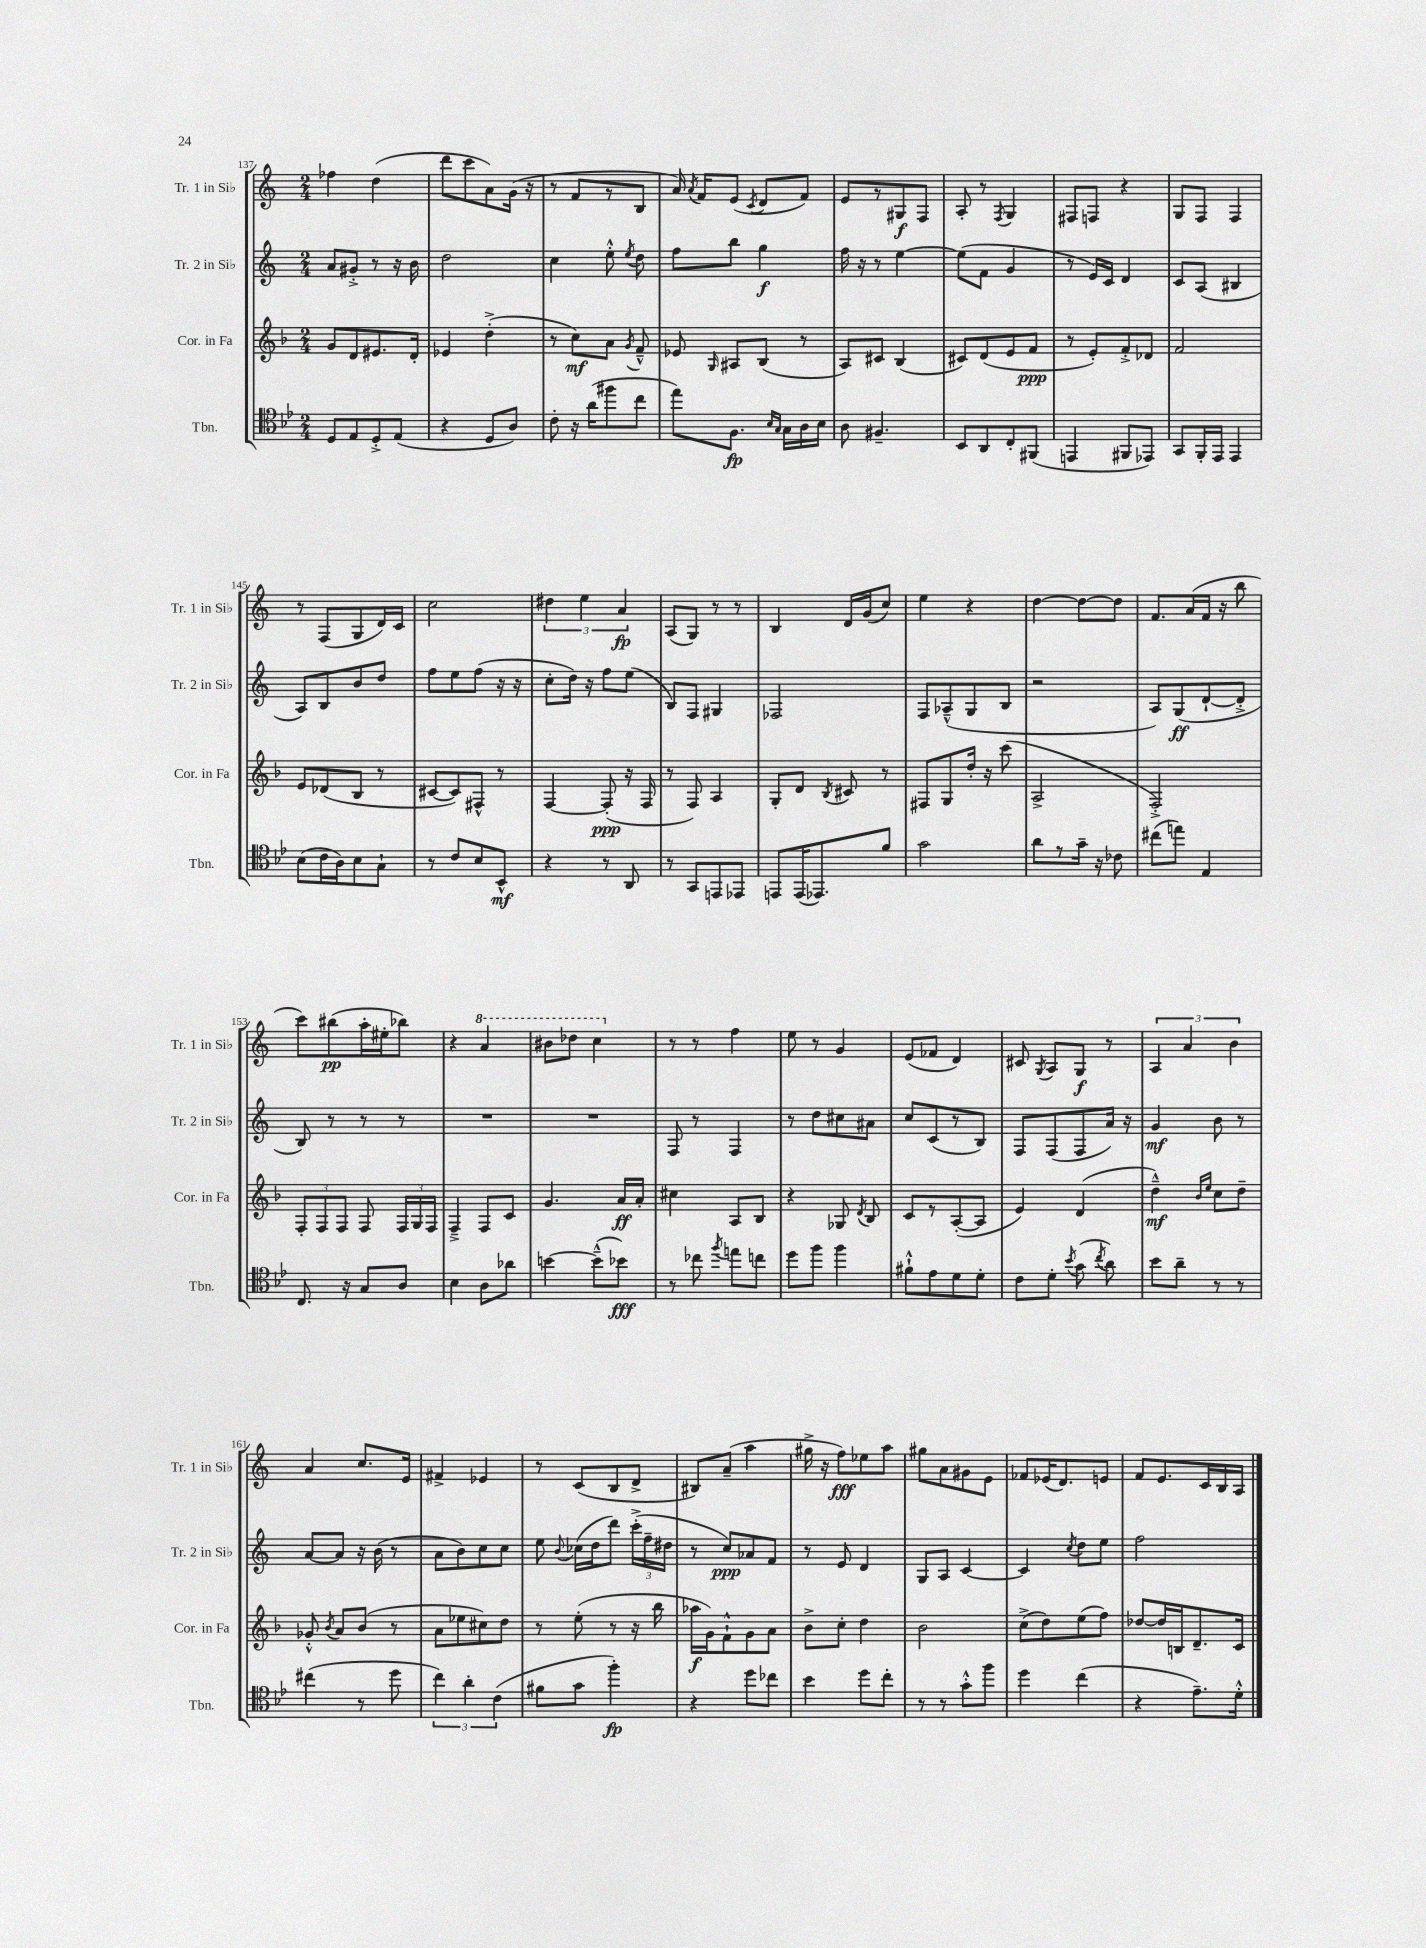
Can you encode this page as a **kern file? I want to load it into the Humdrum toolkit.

**kern	**dynam	**kern	**dynam	**kern	**dynam	**kern	**dynam
*part4	*part4	*part3	*part3	*part2	*part2	*part1	*part1
*staff4	*staff4	*staff3	*staff3	*staff2	*staff2	*staff1	*staff1
*I"Tbn.	*	*I"Cor. in Fa	*	*I"Tr. 2 in Si♭	*	*I"Tr. 1 in Si♭	*
*I'Tbn.	*	*I'Cor. in Fa	*	*I'Tr. 2 in Si♭	*	*I'Tr. 1 in Si♭	*
*clefC4	*	*clefG2	*	*clefG2	*	*clefG2	*
*k[b-e-]	*	*k[b-]	*	*k[]	*	*k[]	*
*M2/4	*	*M2/4	*	*M2/4	*	*M2/4	*
=137	=137	=137	=137	=137	=137	=137	=137
8D/L	.	8g/L	.	8a/L	.	4ff-X\	.
8E-/	.	8d/	.	8g#X'^/J	.	.	.
8D'^/	.	8.e#X/	.	8r	.	(4dd\	.
(8E-/J	.	.	.	16r	.	.	.
.	.	16d'/Jk	.	16b\	.	.	.
=138	=138	=138	=138	=138	=138	=138	=138
4r	.	4e-X/	.	2dd\	.	8ddd\L	.
.	.	.	.	.	.	8ccc\	.
8D/L	.	(4dd'^\	.	.	.	8a\)	.
8A/J)	.	.	.	.	.	(16g\Jk	.
.	.	.	.	.	.	16r	.
=139	=139	=139	=139	=139	=139	=139	=139
8c'\	.	8r	.	4cc\	.	8r	.
16r	.	8cc\L)	mf	.	.	8f/L	.
(16a\KL	.	.	.	.	.	.	.
8ff#X\	.	8a\J	.	8ee'^^\	.	8r	.
.	.	8qg/	.	8qee/	.	.	.
8cc\J	.	8f~^^/	.	8dd\	.	8B/J	.
=140	=140	=140	=140	=140	=140	=140	=140
8ee-\L)	.	8e-X/	.	8ff\L	.	16a/)	.
.	.	.	.	.	.	8qa/	.
.	.	.	.	.	.	16f/KL	.
.	.	16qqG/	.	.	.	.	.
8.F\J	fp	8A#X/L	.	8bb\J	.	(8e/J	.
.	.	.	.	.	.	8qc/	.
.	.	(8B-/J	.	4gg\	f	8d/L	.
16qqB-/LL	.	.	.	.	.	.	.
16qqG/JJ	.	.	.	.	.	.	.
16G\LL	.	.	.	.	.	.	.
16A\	.	8r	.	.	.	8f/J)	.
16B-\JJ	.	.	.	.	.	.	.
=141	=141	=141	=141	=141	=141	=141	=141
8A\	.	8A/L)	.	16ff\	.	8e/L	.
.	.	.	.	16r	.	.	.
4.F#X~/	.	8c#X/J	.	8r	.	8r	.
.	.	(4B-/	.	[4ee\	.	8G#X/	f
.	.	.	.	.	.	8F/J	.
=142	=142	=142	=142	=142	=142	=142	=142
8BB-/L	.	8c#X/L)	.	(8ee\L]	.	8A'/	.
8AA/	.	(8d/	.	8f\J	.	8r	.
.	.	.	.	.	.	8qF/	.
8C'/	.	8e/	.	4g/	.	4G/	.
(8FF#X/J	.	8f/J	ppp	.	.	.	.
=143	=143	=143	=143	=143	=143	=143	=143
4EEn/	.	8r	.	8r	.	8F#X/L	.
.	.	8e'/L)	.	16e/LL)	.	8Fn/J	.
.	.	.	.	16c/JJ	.	.	.
8FF#X/L	.	8f'^/	.	4d/	.	4r	.
8EE-X/J)	.	8d-X/J	.	.	.	.	.
=144	=144	=144	=144	=144	=144	=144	=144
8GG/L	.	2f/	.	8c/L	.	8G/L	.
16FF'/L	.	.	.	(8A/J	.	8F/J	.
16EE-/JJ	.	.	.	.	.	.	.
4EE-/	.	.	.	4B#X/	.	4F/	.
!!LO:LB:g=z
=145	=145	=145	=145	=145	=145	=145	=145
(8B-\L	.	8e/L	.	8A/L)	.	8r	.
16c\L	.	(8d-X/	.	8B/	.	(8F/L	.
16A\J)	.	.	.	.	.	.	.
8B-\	.	8B-/J	.	8b/	.	8G/	.
8G`\J	.	8r	.	8dd/J	.	16d/L)	.
.	.	.	.	.	.	16c/JJ	.
=146	=146	=146	=146	=146	=146	=146	=146
8r	.	[8c#X/L	.	8ff\L	.	2cc\	.
8c/L	.	8c#/])	.	8ee\	.	.	.
8B-/	.	8F#X^^/J	.	(8ff\J	.	.	.
8BB-^^/J	mf	8r	.	16r	.	.	.
.	.	.	.	16r	.	.	.
=147	=147	=147	=147	=147	=147	=147	=147
4r	.	[4F/	.	8cc'\L	.	6dd#X\	.
.	.	.	.	16dd\Jk)	.	.	.
.	.	.	.	.	.	6ee\	.
.	.	.	.	16r	.	.	.
8r	.	(8F'/]	ppp	8ff\L	.	.	.
.	.	.	.	.	.	6a/	fp
8AA/	.	16r	.	(8ee\J	.	.	.
.	.	16F/	.	.	.	.	.
=148	=148	=148	=148	=148	=148	=148	=148
8r	.	8r	.	8B/L)	.	(8A/L	.
8GG/L	.	8F/)	.	8F/J	.	8G/J)	.
8EEn/	.	4A/	.	4G#X/	.	8r	.
8EE-X/J	.	.	.	.	.	8r	.
=149	=149	=149	=149	=149	=149	=149	=149
8EEn/L	.	8G'/L	.	2F-X/	.	4B/	.
(16EE/K	.	8d/J	.	.	.	.	.
8.EE-X/)	.	.	.	.	.	.	.
.	.	8qB-/	.	.	.	.	.
.	.	8c#X/	.	.	.	16d/LL	.
.	.	.	.	.	.	(16g/J	.
8f/J	.	8r	.	.	.	8cc/J)	.
=150	=150	=150	=150	=150	=150	=150	=150
2g\	.	8F#X/L	.	8F/L	.	4ee\	.
.	.	8G/	.	(8A-X~^^/	.	.	.
.	.	16dd'/Jk	.	8G/	.	4r	.
.	.	16r	.	.	.	.	.
.	.	(8ccc\	.	8B/J	.	.	.
=151	=151	=151	=151	=151	=151	=151	=151
8a\L	.	2A^/	.	2r	.	[4dd\	.
8r	.	.	.	.	.	.	.
16g~\Jk	.	.	.	.	.	8dd\L_	.
16r	.	.	.	.	.	.	.
8c-X\	.	.	.	.	.	8dd\J]	.
=152	=152	=152	=152	=152	=152	=152	=152
(8cc#X\L	.	2F'^/)	.	8A/L)	.	8.f/L	.
8een\J)	.	.	.	(8G/	ff	.	.
.	.	.	.	.	.	(16a/L	.
4E-/	.	.	.	[8d`/	.	16f/JJ	.
.	.	.	.	.	.	16r	.
.	.	.	.	8d'^/J]	.	8bb\	.
!!LO:LB:g=z
=153	=153	=153	=153	=153	=153	=153	=153
8.C/	.	12F'/L	.	8B/)	.	8ccc\L)	.
.	.	12F/	.	.	.	.	.
.	.	.	.	8r	.	(8bb#X\	pp
.	.	12F/J	.	.	.	.	.
16r	.	.	.	.	.	.	.
8G/L	.	8F/	.	8r	.	16aa'\L	.
.	.	.	.	.	.	16ee#X'\J	.
8A/J	.	24F/LL	.	8r	.	8bb-X\J)	.
.	.	24G/	.	.	.	.	.
.	.	24F/JJ	.	.	.	.	.
=154	=154	=154	=154	=154	=154	=154	=154
4B-\	.	4F~^/	.	2r	.	4r	.
*	*	*	*	*	*	*8va	*
8A\L	.	8F/L	.	.	.	4aa/	.
8a-X\J	.	8c/J	.	.	.	.	.
=155	=155	=155	=155	=155	=155	=155	=155
[4bn\	.	4.g/	.	2r	.	8bb#X\L	.
.	.	.	.	.	.	8ddd-X\J	.
(8b~^^\L]	.	.	.	.	.	4ccc\	.
8b-X\J)	fff	16a/LL	ff	.	.	.	.
.	.	16a'/JJ	.	.	.	.	.
=156	=156	=156	=156	=156	=156	=156	=156
*	*	*	*	*	*	*X8va	*
8r	.	4cc#X\	.	8F/	.	8r	.
8cc-X\	.	.	.	8r	.	8r	.
8qff/	.	.	.	.	.	.	.
8een\L	.	8A/L	.	4F/	.	4ff\	.
8ccn\J	.	8B-/J	.	.	.	.	.
=157	=157	=157	=157	=157	=157	=157	=157
8dd\L	.	4r	.	8r	.	8ee\	.
8ff\J	.	.	.	8dd\L	.	8r	.
4ff\	.	8G-X/	.	8cc#X\	.	4g/	.
.	.	8qd/	.	.	.	.	.
.	.	8B-/	.	8a#X\J	.	.	.
=158	=158	=158	=158	=158	=158	=158	=158
8f#X`^^\L	.	8c/L	.	8cc/L	.	(8e/L	.
8e-\	.	8r	.	(8c/	.	8f-X/J	.
8d\	.	([8A'/	.	8r	.	4d/)	.
8d'\J	.	8A/J]	.	8B/J)	.	.	.
=159	=159	=159	=159	=159	=159	=159	=159
8c\L	.	4e/)	.	8F/L	.	8c#X/	.
.	.	.	.	.	.	8qG/	.
8d'\J	.	.	.	(8F/	.	8A/L	.
8qb-/	.	.	.	.	.	.	.
(8g\	.	(4d/	.	8F/	.	8G/J	f
8qcc/	.	.	.	.	.	.	.
8a\)	.	.	.	16a/Jk)	.	8r	.
.	.	.	.	16r	.	.	.
=160	=160	=160	=160	=160	=160	=160	=160
8b-\L	.	4dd~^^\)	mf	4g/	mf	6A/	.
8a~\J	.	.	.	.	.	.	.
.	.	.	.	.	.	6a/	.
.	.	16qqb-/LL	.	.	.	.	.
.	.	16qqee/JJ	.	.	.	.	.
8r	.	8cc\L	.	8b\	.	.	.
.	.	.	.	.	.	6b\	.
8r	.	8dd~\J	.	8r	.	.	.
!!LO:LB:g=z
=161	=161	=161	=161	=161	=161	=161	=161
(4cc#X\	.	8g-X'^^/	.	[8a/L	.	4a/	.
.	.	8qb-/	.	.	.	.	.
.	.	8a/L	.	8a/J]	.	.	.
8r	.	(8b-/J	.	16r	.	8.cc/L	.
.	.	.	.	(16b\	.	.	.
8dd\	.	8r	.	8r	.	.	.
.	.	.	.	.	.	16e/Jk	.
=162	=162	=162	=162	=162	=162	=162	=162
6cc\)	.	8a\L	.	8a\L	.	4f#X^/	.
.	.	8ee-X\	.	8b\)	.	.	.
6a'\	.	.	.	.	.	.	.
.	.	8cc#X\)	.	8cc\	.	4e-X/	.
(6c\	.	.	.	.	.	.	.
.	.	8dd\J	.	8cc\J	.	.	.
=163	=163	=163	=163	=163	=163	=163	=163
8f#X\L	.	8r	.	8ee\	.	8r	.
.	.	.	.	8qqb/	.	.	.
8g\J	.	(8ee'\	.	(16cc-X\LL	.	(8c/L	.
.	.	.	.	16dd\J	.	.	.
4ff'\)	fp	8r	.	8ddd\J)	.	8B/	.
.	.	16r	.	(24ccc'^\LL	.	8d^/J	.
.	.	.	.	24ff~\	.	.	.
.	.	16bb-\	.	.	.	.	.
.	.	.	.	24dd#X\JJ	.	.	.
=164	=164	=164	=164	=164	=164	=164	=164
4r	.	16aa-X\LL	f	8r	.	8B#X/L)	.
.	.	16g\J)	.	.	.	.	.
.	.	8f`^^\	.	8cc/L)	ppp	(8a~/J	.
8dd\L	.	8g\	.	8a-X/	.	4aa\	.
8cc-X\J	.	8a\J	.	8f/J	.	.	.
=165	=165	=165	=165	=165	=165	=165	=165
4b-\	.	8b-^\L	.	8r	.	16gg#X^\	.
.	.	.	.	.	.	16r	.
.	.	8cc'\J	.	8e/	.	8ff\L)	fff
8dd\L	.	4dd\	.	4d/	.	8ee-X\	.
8cc'\J	.	.	.	.	.	8aa\J	.
=166	=166	=166	=166	=166	=166	=166	=166
8r	.	2b-\	.	8G/L	.	8gg#X\L	.
8r	.	.	.	8A/J	.	8a\	.
8g'^^\L	.	.	.	[4c/	.	8g#X\	.
8ff\J	.	.	.	.	.	8e\J	.
=167	=167	=167	=167	=167	=167	=167	=167
4dd\	.	(8cc^\L	.	4c/]	.	8f-X/L	.
.	.	8dd\)	.	.	.	(16e-X/K	.
.	.	.	.	.	.	8.d/)	.
.	.	.	.	8qcc/	.	.	.
(4cc\	.	(8ee\	.	8dd\L	.	.	.
.	.	8ff\J)	.	8ee\J	.	8en/J	.
=168	=168	=168	=168	=168	=168	=168	=168
4r	.	[8dd-X/L	.	2ff\	.	8f/L	.
.	.	16dd-/L]	.	.	.	8.e/	.
.	.	16Bn/J	.	.	.	.	.
8.e-~\L)	.	8.d~/	.	.	.	.	.
.	.	.	.	.	.	16c/L	.
.	.	.	.	.	.	16B/	.
16d'^^\Jk	.	16c/Jk	.	.	.	16A/JJ	.
==	==	==	==	==	==	==	==
*-	*-	*-	*-	*-	*-	*-	*-
